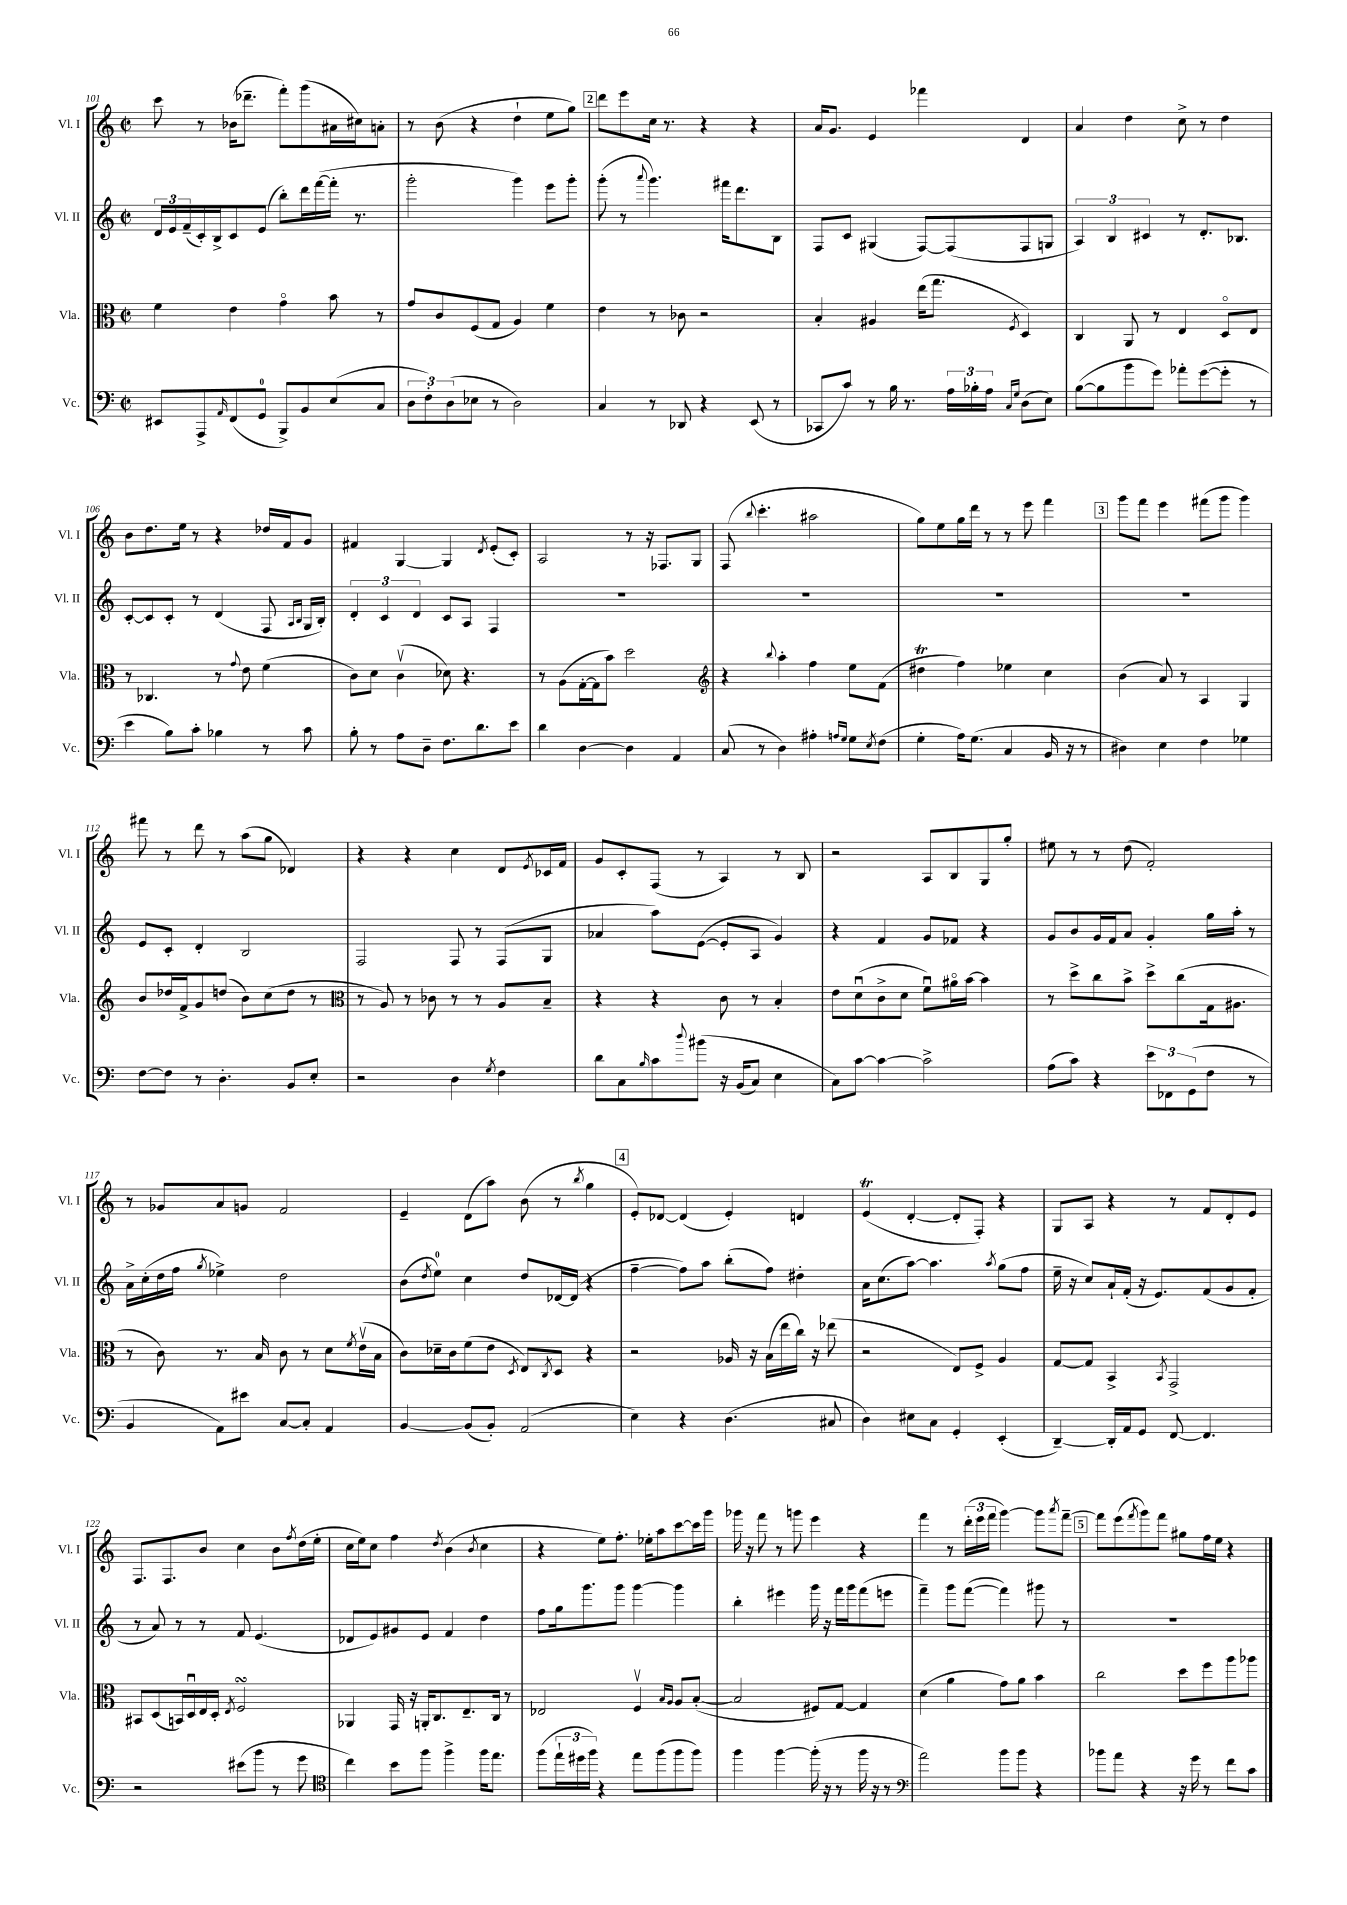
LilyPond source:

<<
\new StaffGroup <<
\new Staff = "s0" \with { instrumentName = "Vl. I" shortInstrumentName = "Vl. I" } {
    \clef treble \key c \major \defaultTimeSignature \time 2/2
    c'''8 r8 bes'16( des'''8.-- f'''8-.) g'''8( ais'16 cis''16) a'8-. |
    r8 b'8( r4 d''4-! e''8 g''8) |
    \mark \markup { \box "2" } d'''8 e'''8 c''16 r8. r4 r4 |
    a'16 g'8. e'4 fes'''4 d'4 |
    a'4 d''4 c''8-> r8 d''4 |
    b'8 d''8. e''16 r8 r4 des''16 f'16 g'8 |
    fis'4 g4~ g4 \acciaccatura { d'8 } e'8-.( c'8-.) |
    a2 r8 r16 fes8. g8 |
    f8( \appoggiatura { b''8 } c'''4.-. ais''2 |
    g''8) e''8 g''16 d'''16 r8 r8 e'''8 f'''4 |
    \mark \markup { \box "3" } g'''8 f'''8 e'''4 fis'''8( g'''8 g'''4) |
    fis'''8 r8 d'''8 r8 a''8( g''8 des'4) |
    r4 r4 c''4 d'8 \acciaccatura { e'8 } ces'16 f'16 |
    g'8 c'8-. f8( r8 a4) r8 b8 |
    r2 a8 b8 g8 g''8-. |
    eis''8 r8 r8 d''8( f'2-.) |
    r8 ges'8 a'8 g'8 f'2 |
    e'4-- d'8( a''8) b'8( r8 \acciaccatura { b''8 } g''4 |
    \mark \markup { \box "4" } e'8-.) des'8~ des'4( e'4-.) d'4 |
    e'4\trill( d'4~-. d'8-. f8-.) r4 |
    g8 a8 r4 r8 f'8 d'8-. e'8 |
    f8. f8. b'8 c''4 b'8 \acciaccatura { f''8 } d''16( e''16-. |
    c''16 e''16) c''8 f''4 \acciaccatura { d''8 } b'4( \acciaccatura { b'8 } c''4 |
    r4 e''8) f''8.-. ees''16-. a''8 c'''8~ c'''16 g'''16 |
    ges'''16 r16 f'''8 r8 g'''8 e'''4 r4 |
    f'''4 r8 \tuplet 3/2 { d'''16-.( e'''16 f'''16 } g'''4~) g'''8 \acciaccatura { a'''8 } f'''8~-- |
    \mark \markup { \box "5" } f'''8 e'''8( \acciaccatura { f'''8 } g'''8) f'''8 gis''8 f''16 e''16 r4 \bar "|." |
}
\new Staff = "s1" \with { instrumentName = "Vl. II" shortInstrumentName = "Vl. II" } {
    \clef treble \key c \major \defaultTimeSignature \time 2/2
    \tuplet 3/2 { d'16 e'16 f'16--( } c'16-.) b16-> c'8 e'8( b''8-.) d'''16 f'''16~( f'''16-. r8. |
    g'''2-. g'''4) e'''8 g'''8-. |
    \mark \markup { \box "2" } g'''8-.( r8 \appoggiatura { a'''8 } g'''4.) fis'''16 d'''8. b8 |
    f8 c'8 gis4( f8~) f8( f8 g8 |
    \tuplet 3/2 { a4) b4 cis'4 } r8 d'8.-. bes8. |
    c'8~-. c'8 c'8-. r8 d'4( f8 \grace { a16 b16 } g16 b16-.) |
    \tuplet 3/2 { d'4-. c'4 d'4 } c'8 a8 f4 |
    R1 |
    R1 |
    R1 |
    \mark \markup { \box "3" } R1 |
    e'8 c'8-. d'4-. b2 |
    f2 f8 r8 f8( g8 |
    aes'4 a''8) e'8~( e'8-. a8 g'4) |
    r4 f'4 g'8 fes'8 r4 |
    g'8 b'8 g'16 f'16 a'8 g'4-. g''16 a''16-. r8 |
    a'16-> c''16-.( d''16 f''16 \acciaccatura { g''8 } ees''4->) d''2 |
    b'8( \acciaccatura { d''8 } e''8-0) c''4 d''8 des'16~ des'16( r4 |
    \mark \markup { \box "4" } f''4~-- f''8) a''8 b''8-.( f''8) dis''4-. |
    a'16 c''8.( a''8~) a''4. \acciaccatura { a''8 } g''8( f''8 |
    e''16-- r16 c''8) a'16-! f'16-.( r16 e'8.) f'8( g'8 f'8-. |
    r8 a'8) r8 r8 f'8 e'4.( |
    des'8 e'8) gis'8 e'8 f'4 d''4 |
    f''8 g''16 g'''8. g'''8 g'''4~ g'''4 |
    b''4-. eis'''4 g'''16 r16 f'''16 g'''16 f'''8( e'''8 |
    f'''4--) g'''8 f'''8~( f'''4) gis'''8 r8 |
    \mark \markup { \box "5" } R1 \bar "|." |
}
\new Staff = "s2" \with { instrumentName = "Vla." shortInstrumentName = "Vla." } {
    \clef alto \key c \major \defaultTimeSignature \time 2/2
    f'4 e'4 g'4\flageolet b'8 r8 |
    g'8 c'8 f8( g8 a4) f'4 |
    \mark \markup { \box "2" } e'4 r8 ces'8 r2 |
    b4-. ais4 e''16( g''8. \acciaccatura { f8 } d4) |
    c4 a,8 r8 e4 d8\flageolet e8 |
    r8 ces4. r8 \appoggiatura { g'8 } e'8 f'4( |
    c'8) d'8 c'4\upbow( des'8) r4. |
    r8 a8( g16~-. g16 b'8) d''2 |
    \clef treble r4 \appoggiatura { b''8 } a''4-. f''4 e''8 f'8( |
    dis''4\trill f''4) ees''4 c''4 |
    \mark \markup { \box "3" } b'4( a'8) r8 a4 g4 |
    b'8 des''16 f'16-> g'8 d''8( b'8) c''8( d''8 r8 |
    \clef alto r8 a8) r8 ces'8 r8 r8 a8 b8-- |
    r4 r4 c'8 r8 b4-. |
    e'8 d'8\downbow( c'8-> d'8 f'8\downbow) ais'16\flageolet b'16~ b'4 |
    r8 d''8-> c''8 b'8-> d''8-> c''8( g16 ais8. |
    r8 c'8) r8. b16 c'8 r8 d'8 \acciaccatura { f'8 } e'16\upbow( b16 |
    c'8) des'16-- c'16 f'8( e'8 \acciaccatura { d8 } e8) \acciaccatura { c8 } d8 r4 |
    \mark \markup { \box "4" } r2 aes16 r16 b16( e''16 c''16) r16 ees''8( |
    r2 e8) f8-> a4 |
    g8~ g8 b,4-> \acciaccatura { b,8 } g,2-> |
    bis,8 d8( b,16) d16\downbow e16 d16-. \acciaccatura { e8 } f2\turn |
    aes,4 g,16 r16 a,16-. c8. e8.-- c16 r8 |
    ees2 f4\upbow \grace { b16 a16 } a8 b8~-.( |
    b2 fis8) g8~ g4 |
    d'4( a'4 g'8) a'8 b'4 |
    \mark \markup { \box "5" } c''2 d''8 f''8 a''8 aes''8 \bar "|." |
}
\new Staff = "s3" \with { instrumentName = "Vc." shortInstrumentName = "Vc." } {
    \clef bass \key c \major \defaultTimeSignature \time 2/2
    eis,8 a,,8-> \grace { a,16 } f,8( g,8-0 b,,8->) b,8 e8( c8 |
    \tuplet 3/2 { d8 f8-.) d8( } ees8 r8 d2) |
    \mark \markup { \box "2" } c4 r8 des,8 r4 e,8( r8 |
    ces,8 c'8) r8 b16 r8. \tuplet 3/2 { a16 bes16-. a16 } \grace { c16 g16 } d8( e8) |
    b8~( b8 b'8 g'8) aes'8-. g'8~( g'8-. r8 |
    e'4 b8) c'8-. bes4 r8 c'8 |
    b8-. r8 a8 d8-- f8. d'8. e'8 |
    d'4 d4~ d4 a,4 |
    c8( r8 d4) ais4-. \grace { a16 g16 } g8 \acciaccatura { e8 } f8( |
    g4-. a16) g8.( c4 b,16 r16 r8 |
    \mark \markup { \box "3" } dis4) e4 f4 ges4 |
    f8~ f8 r8 d4.-. b,8 e8-. |
    r2 d4 \acciaccatura { g8 } f4 |
    d'8 c8 \grace { b16 } c'8 \appoggiatura { d''8 } bis'8\( r16 b,16( c8) e4 |
    c8\) c'8~ c'4~ c'2-> |
    a8( c'8) r4 \tuplet 3/2 { e'8 fes,8 g,8( } f8 r8 |
    b,4 a,8) eis'8 c8~ c8-. a,4 |
    b,4~ b,8( b,8-.) a,2( |
    \mark \markup { \box "4" } e4) r4 d4.( cis8 |
    d4) eis8 c8 g,4-. e,4-.( |
    d,4~--) d,16-. a,16 g,8 f,8~ f,4. |
    r2 eis'8( b'8 r8 g'8 |
    \clef tenor c''4) b'8 f''8 f''4-> f''16 e''8. |
    f''8( \tuplet 3/2 { e''16-! dis''16 f''16) } r4 e''8 f''8( f''8 f''8) |
    f''4 f''4~ f''16-.( r16 r8 f''16 r16 r8 |
    \clef bass a'2) b'8 b'8 r4 |
    \mark \markup { \box "5" } bes'8 a'8 r4 r16 g'16 r8 f'8 c'8 \bar "|." |
}
>>
>>
\layout { \context { \Score currentBarNumber = #101 } }
